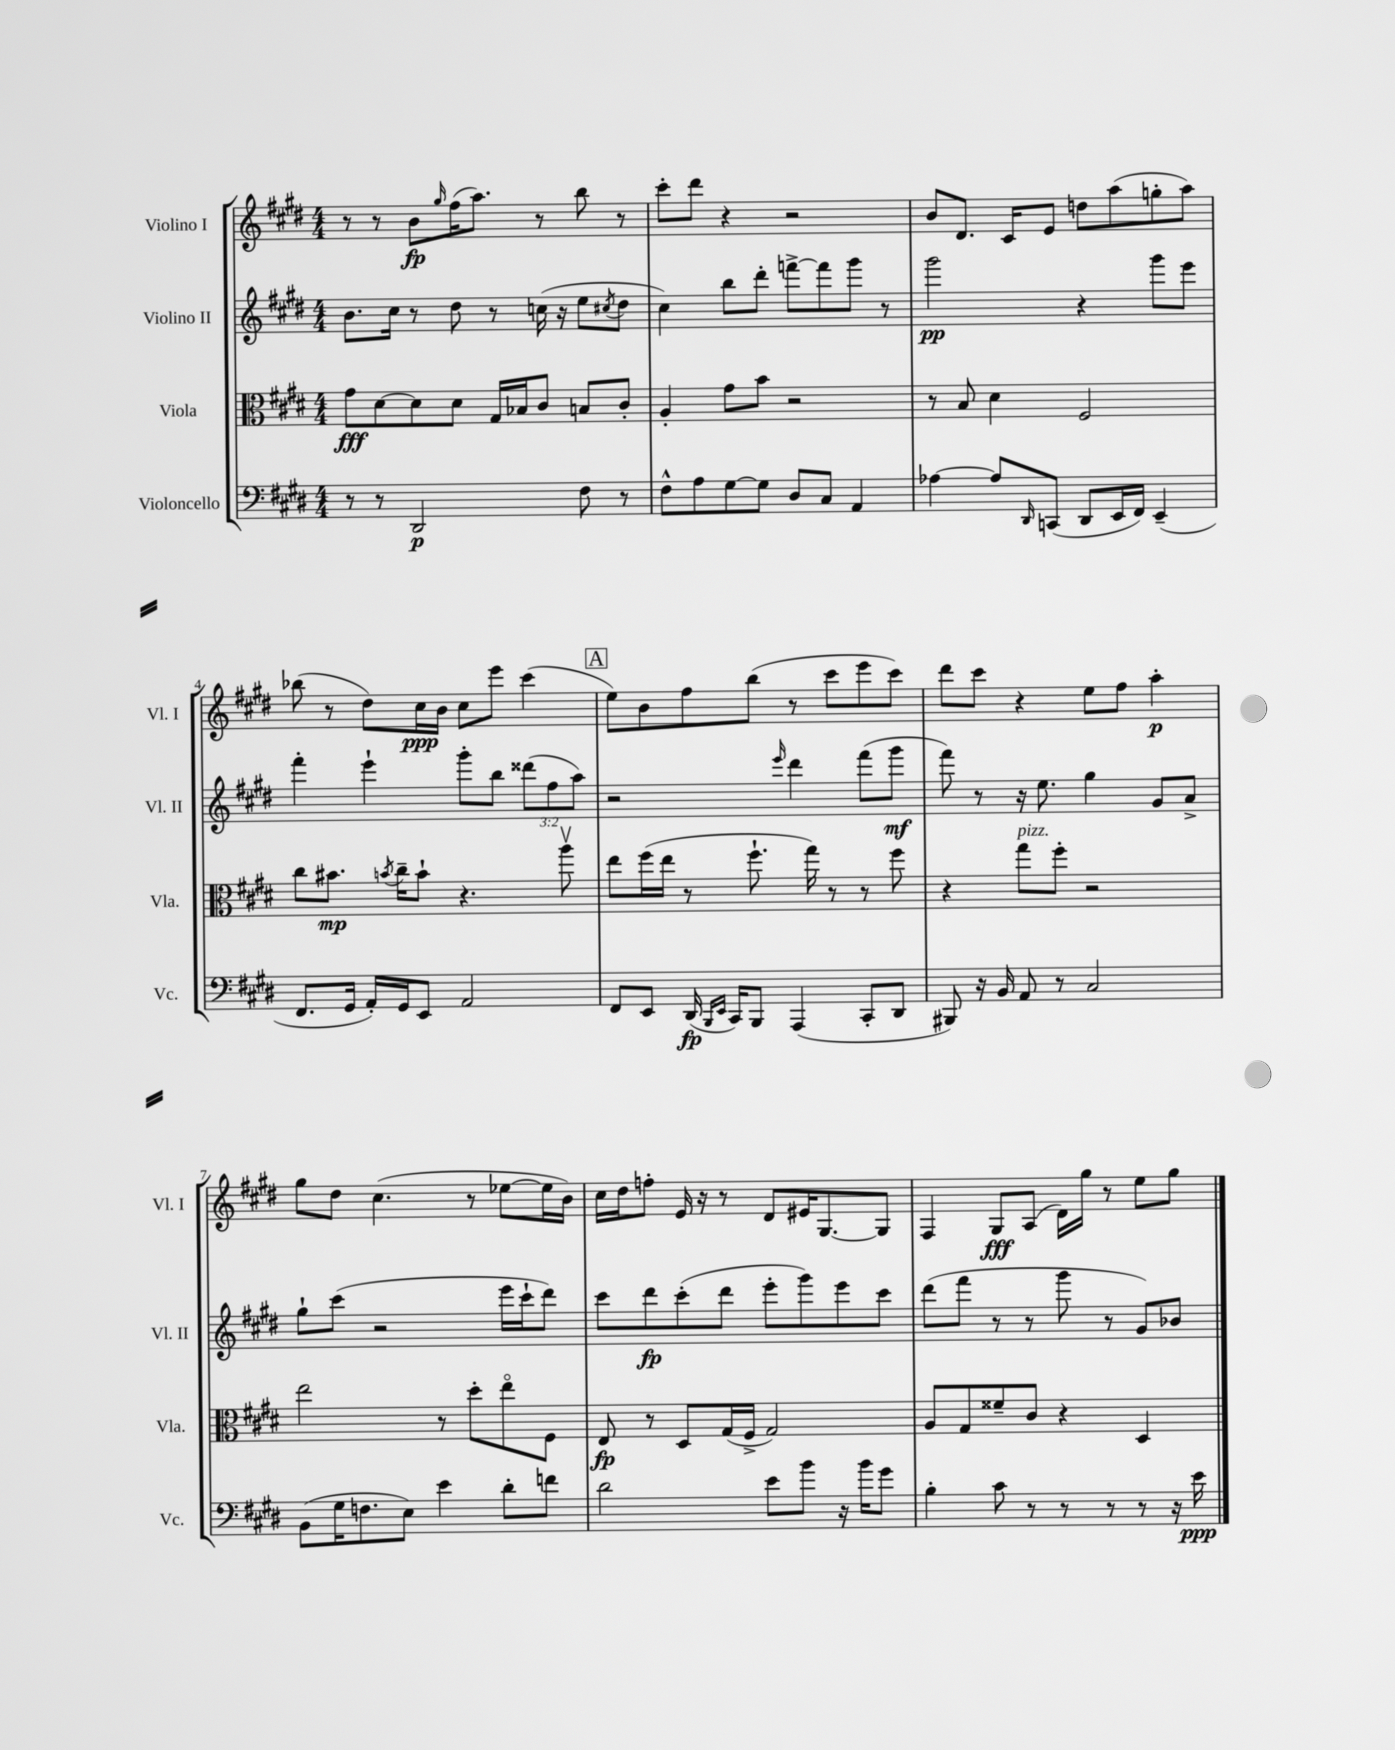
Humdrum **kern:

**kern	**dynam	**kern	**dynam	**kern	**dynam	**kern	**dynam
*part4	*part4	*part3	*part3	*part2	*part2	*part1	*part1
*staff4	*staff4	*staff3	*staff3	*staff2	*staff2	*staff1	*staff1
*I"Violoncello	*	*I"Viola	*	*I"Violino II	*	*I"Violino I	*
*I'Vc.	*	*I'Vla.	*	*I'Vl. II	*	*I'Vl. I	*
*clefF4	*	*clefC3	*	*clefG2	*	*clefG2	*
*k[f#c#g#d#]	*	*k[f#c#g#d#]	*	*k[f#c#g#d#]	*	*k[f#c#g#d#]	*
*M4/4	*	*M4/4	*	*M4/4	*	*M4/4	*
=1	=1	=1	=1	=1	=1	=1	=1
8r	.	8g#\L	fff	8.b\L	.	8r	.
8r	.	[8d#\	.	.	.	8r	.
.	.	.	.	16cc#\Jk	.	.	.
2DD#/	p	8d#\]	.	8r	.	8b\L	fp
.	.	.	.	.	.	16qqgg#/	.
.	.	8d#\J	.	8dd#\	.	(16ff#\K	.
.	.	.	.	.	.	8.aa\J)	.
.	.	16G#/LL	.	8r	.	.	.
.	.	16B-X/J	.	.	.	.	.
.	.	8c#/J	.	(16ccn\	.	8r	.
.	.	.	.	16r	.	.	.
8F#\	.	8Bn/L	.	8ee\L	.	8bb\	.
.	.	.	.	8qcc#X/	.	.	.
8r	.	8c#'/J	.	8dd#\J	.	8r	.
=2	=2	=2	=2	=2	=2	=2	=2
8F#^^\L	.	4A'/	.	4cc#\)	.	8ccc#'\L	.
8A\	.	.	.	.	.	8ddd#\J	.
[8G#\	.	8g#\L	.	8bb\L	.	4r	.
8G#\J]	.	8b\J	.	8ddd#'\J	.	.	.
8D#/L	.	2r	.	[8fffn^\L	.	2r	.
8C#/J	.	.	.	8fff\]	.	.	.
4AA/	.	.	.	8ggg#\J	.	.	.
.	.	.	.	8r	.	.	.
=3	=3	=3	=3	=3	=3	=3	=3
[4A-X\	.	8r	.	2ggg#\	pp	8b/L	.
.	.	8B/	.	.	.	8.d#/J	.
8A-/L]	.	4d#\	.	.	.	.	.
.	.	.	.	.	.	16c#/KL	.
16qqDD#/	.	.	.	.	.	.	.
(8CCn/J	.	.	.	.	.	8e/J	.
8DD#/L	.	2F#/	.	4r	.	8ddn\L	.
16EE/L	.	.	.	.	.	(8aa\	.
16FF#/JJ)	.	.	.	.	.	.	.
(4EE~/	.	.	.	8ggg#\L	.	8ggn'\	.
.	.	.	.	8eee\J	.	8aa\J)	.
!!LO:LB:g=z
=4	=4	=4	=4	=4	=4	=4	=4
8.FF#/L	.	8cc#\L	.	4fff#'\	.	(8bb-X\	.
.	.	8.b#X\J	mp	.	.	8r	.
16GG#/Jk	.	.	.	.	.	.	.
16AA'/LL)	.	.	.	4eee`\	.	8dd#\L)	.
.	.	8qbn/	.	.	.	.	.
16GG#/J	.	16cc#~\KL	.	.	.	.	.
8EE/J	.	8b`\J	.	.	.	16cc#\L	ppp
.	.	.	.	.	.	16b\JJ	.
2AA/	.	4.r	.	8ggg#'\L	.	8cc#\L	.
.	.	.	.	8bb\J	.	8eee\J	.
.	.	.	.	(12ddd##X\L	.	(4ccc#\	.
.	.	.	.	12ff#\	.	.	.
.	.	8aav\	.	.	.	.	.
.	.	.	.	12aa\J)	.	.	.
!!LO:REH:place=s1:t=A
=5	=5	=5	=5	=5	=5	=5	=5
8FF#/L	.	8ee\L	.	2r	.	8ee\L)	.
8EE/J	.	(16ff#\L	.	.	.	8b\	.
.	.	16ee\JJ	.	.	.	.	.
(16DD#/	fp	8r	.	.	.	8ff#\	.
16qqBBB/LL	.	.	.	.	.	.	.
16qqEE/JJ	.	.	.	.	.	.	.
16CC#/KL)	.	.	.	.	.	.	.
8BBB/J	.	8.ff#`\	.	.	.	(8bb\J	.
.	.	.	.	16qqeee/	.	.	.
(4AAA/	.	.	.	4ddd#\	.	8r	.
.	.	16gg#\)	.	.	.	.	.
.	.	8r	.	.	.	8ccc#\L	.
8CC#'/L	.	8r	.	(8fff#\L	.	8eee\	.
8DD#/J	.	8ff#\	.	8ggg#\J	mf	8ccc#\J)	.
=6	=6	=6	=6	=6	=6	=6	=6
8BBB#X/)	.	4r	.	8fff#\)	.	8ddd#\L	.
16r	.	.	.	8r	.	8ccc#\J	.
16BB/	.	.	.	.	.	.	.
!	!	!LO:TX:a:i:t=pizz.	!	!	!	!	!
8AA/	.	8gg#\L	.	16r	.	4r	.
.	.	.	.	8.ee\	.	.	.
8r	.	8ff#'\J	.	.	.	.	.
2C#/	.	2r	.	4gg#\	.	8ee\L	.
.	.	.	.	.	.	8ff#\J	.
.	.	.	.	8g#/L	.	4aa'\	p
.	.	.	.	8a^/J	.	.	.
!!LO:LB:g=z
=7	=7	=7	=7	=7	=7	=7	=7
(8BB\L	.	2ee\	.	8gg#`\L	.	8gg#\L	.
16G#\K	.	.	.	(8ccc#\J	.	8dd#\J	.
8.Fn\	.	.	.	.	.	.	.
.	.	.	.	2r	.	(4.cc#\	.
8E\J)	.	.	.	.	.	.	.
4e\	.	8r	.	.	.	.	.
.	.	8dd#'\L	.	.	.	8r	.
8d#'\L	.	8ee\	.	16eee\LL	.	[8ee-X\L	.
.	.	.	.	16ccc#`\J	.	.	.
8fn\J	.	8F#\J	.	8ddd#\J)	.	16ee-\L]	.
.	.	.	.	.	.	16b\JJ)	.
=8	=8	=8	=8	=8	=8	=8	=8
2d#\	.	8E/	fp	8ccc#\L	.	16cc#\LL	.
.	.	.	.	.	.	16dd#\J	.
.	.	8r	.	8ddd#\	fp	8ffn'\J	.
.	.	8D#/L	.	(8ccc#'\	.	16e/	.
.	.	.	.	.	.	16r	.
.	.	(16G#/L	.	8ddd#\J	.	8r	.
.	.	16F#^/JJ	.	.	.	.	.
8e\L	.	2G#/)	.	8eee'\L	.	8d#/L	.
8b\J	.	.	.	8ggg#\)	.	16e#X/K	.
.	.	.	.	.	.	[8.G#/	.
16r	.	.	.	8eee\	.	.	.
16b\KL	.	.	.	.	.	.	.
8g#\J	.	.	.	8ccc#\J	.	8G#/J]	.
=9	=9	=9	=9	=9	=9	=9	=9
4B'\	.	8A/L	.	(8ddd#\L	.	4F#/	.
.	.	8G#/	.	8fff#\J	.	.	.
8c#\	.	8f##X~/	.	8r	.	8G#/L	fff
8r	.	8c#/J	.	8r	.	(8A/J	.
8r	.	4r	.	8ggg#\	.	16d#\LL)	.
.	.	.	.	.	.	16gg#\JJ	.
8r	.	.	.	8r	.	8r	.
8r	.	4D#/	.	8g#/L)	.	8ee\L	.
16r	.	.	.	8b-X/J	.	8gg#\J	.
16e\	ppp	.	.	.	.	.	.
==	==	==	==	==	==	==	==
*-	*-	*-	*-	*-	*-	*-	*-
